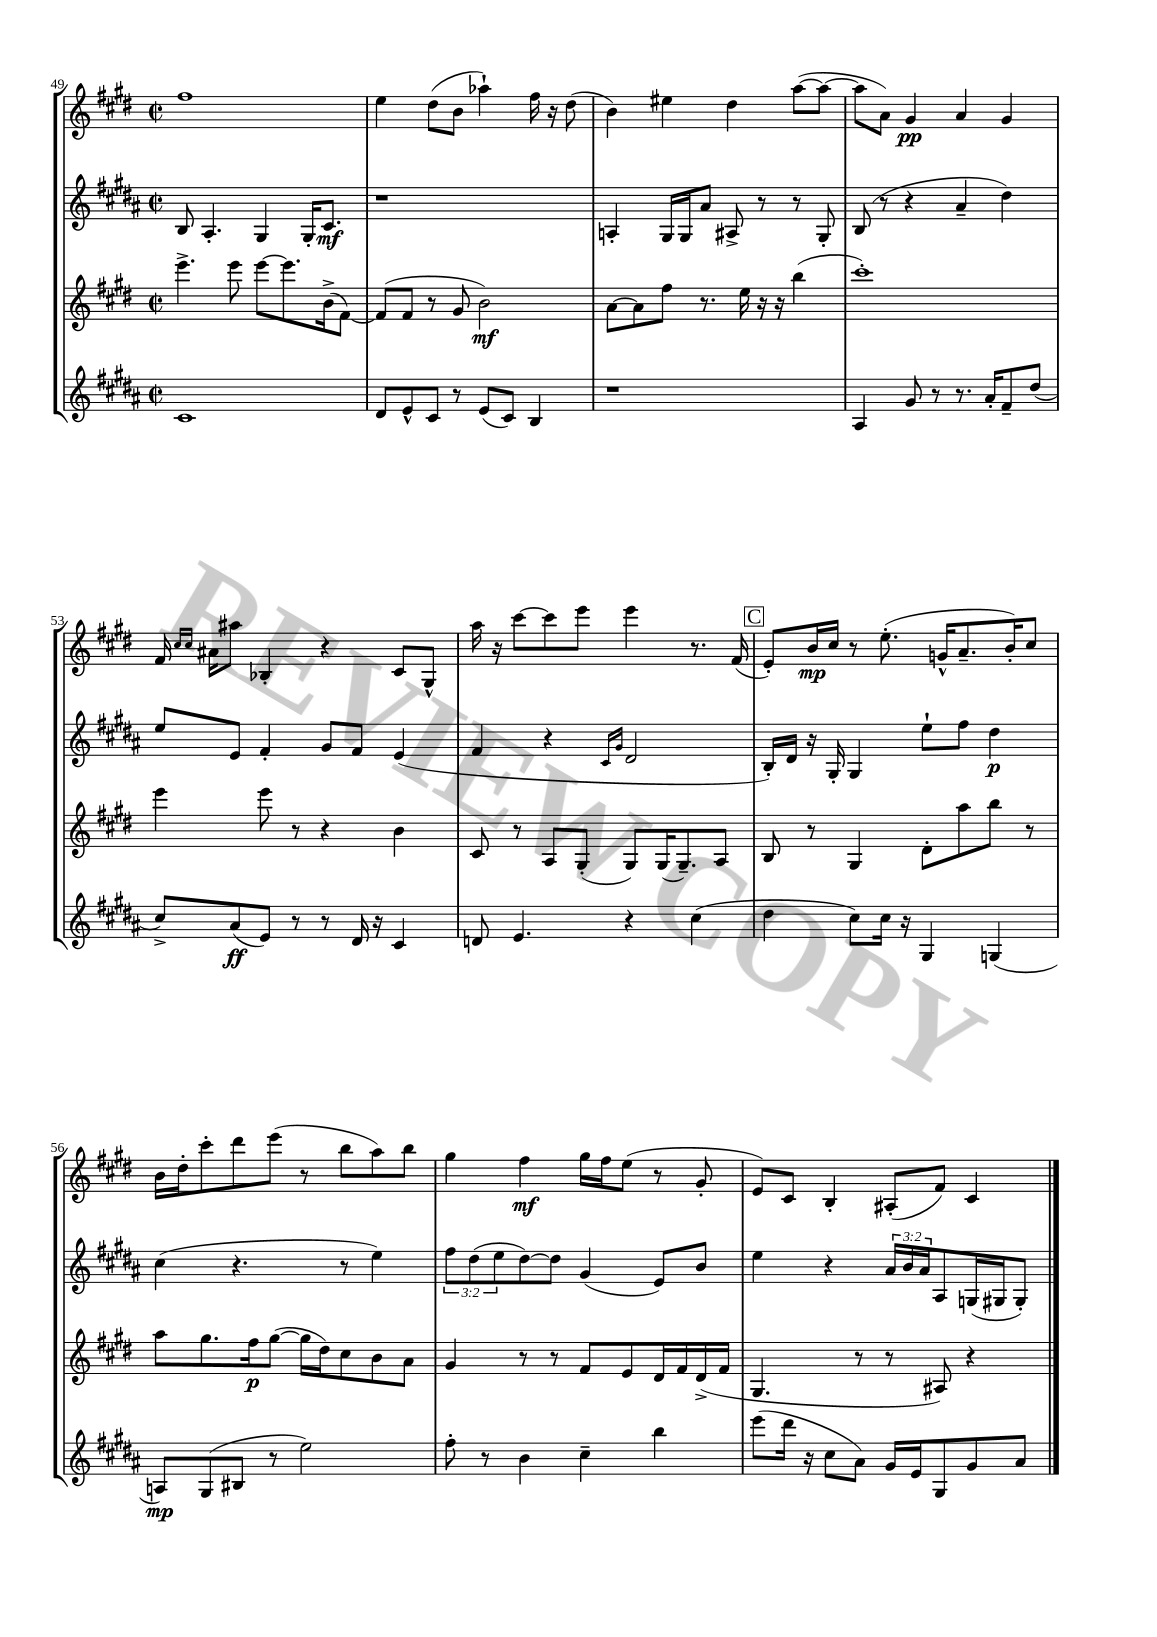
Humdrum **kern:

**kern	**kern	**kern	**kern
*staff4	*staff3	*staff2	*staff1
*clefG2	*clefG2	*clefG2	*clefG2
*k[f#c#g#d#a#]	*k[f#c#g#d#]	*k[f#c#g#d#a#]	*k[f#c#g#d#]
*M2/2	*M2/2	*M2/2	*M2/2
*met(c|)	*met(c|)	*met(c|)	*met(c|)
1c#	4.eee^	8B	1ff#
.	.	4.A#'	.
.	8eee	.	.
.	[8eee	4G#	.
.	8.eee]	.	.
.	.	16G#'	.
.	(16b^	8.c#	.
.	[8f#)	.	.
=	=	=	=
8d#	(8f#]	1r	4ee
8e^^	8f#	.	.
8c#	8r	.	(8dd#
8r	8g#	.	8b
(8e	2b)	.	4aa-`)
8c#)	.	.	.
4B	.	.	16ff#
.	.	.	16r
.	.	.	(8dd#
=	=	=	=
1r	[8a	4A'	4b)
.	8a]	.	.
.	8ff#	16G#	4ee#
.	.	16G#	.
.	8.r	8a#	.
.	.	8A#^	4dd#
.	16ee	.	.
.	16r	8r	.
.	16r	.	.
.	(4bb	8r	([8aa
.	.	8G#'	8aa_
=	=	=	=
4A#	1ccc#')	(8B	8aa]
.	.	8r	8a)
8g#	.	4r	4g#
8r	.	.	.
8.r	.	4a#~	4a
16a#'	.	.	.
8f#~	.	4dd#)	4g#
(8dd#	.	.	.
=	=	=	=
8cc#^)	4eee	8ee	16f#
.	.	.	16qqcc#
.	.	.	16qqcc#
.	.	.	16a#
(8a#	.	8e	8aa#
8e)	8eee	4f#'	4B-'
8r	8r	.	.
8r	4r	8g#	4r
16d#	.	8f#	.
16r	.	.	.
4c#	4b	(4e	8c#
.	.	.	8G#^^
=	=	=	=
8d	8c#	4f#	16aa
.	.	.	16r
4.e	8r	.	[8ccc#
.	8A	4r	8ccc#]
.	(8G#'	.	8eee
.	.	16qqc#	.
.	.	16qqg#	.
4r	8G#)	2d#	4eee
.	(16G#	.	.
.	8.G#~)	.	.
(4cc#	.	.	8.r
.	8A	.	.
.	.	.	(16f#
=	=	=	=
4dd#	8B	16B')	8e')
.	.	16d#	.
.	8r	16r	16b
.	.	16G#'	16cc#
8cc#)	4G#	4G#	8r
16cc#	.	.	(8.ee'
16r	.	.	.
4G#	8d#'	8ee`	.
.	.	.	16g^^
.	8aa	8ff#	8.a~
(4G	8bb	4dd#	.
.	.	.	16b')
.	8r	.	8cc#
=	=	=	=
8A)	8aa	(4cc#	16b
.	.	.	16dd#'
(8G#	8.gg#	.	8ccc#'
8B#	.	4.r	8ddd#
.	16ff#	.	.
8r	([8gg#	.	(8eee
2ee)	16gg#]	.	8r
.	16dd#)	.	.
.	8cc#	8r	8bb
.	8b	4ee)	8aa)
.	8a	.	8bb
=	=	=	=
8ff#'	4g#	12ff#	4gg#
.	.	(12dd#	.
8r	.	.	.
.	.	12ee	.
4b	8r	[8dd#)	4ff#
.	8r	8dd#]	.
4cc#~	8f#	(4g#	16gg#
.	.	.	16ff#
.	8e	.	(8ee
4bb	16d#	8e)	8r
.	16f#	.	.
.	(16d#^	8b	8g#'
.	16f#	.	.
=	=	=	=
(8eee	4.G#	4ee	8e)
16ddd#	.	.	8c#
16r	.	.	.
8cc#	.	4r	4B'
8a#)	8r	.	.
16g#	8r	24a#	(8A#'
.	.	24b	.
16e	.	.	.
.	.	24a#	.
8G#	8A#)	8A#	8f#)
8g#	4r	(16G	4c#
.	.	16G#	.
8a#	.	8G#')	.
==	==	==	==
*-	*-	*-	*-
